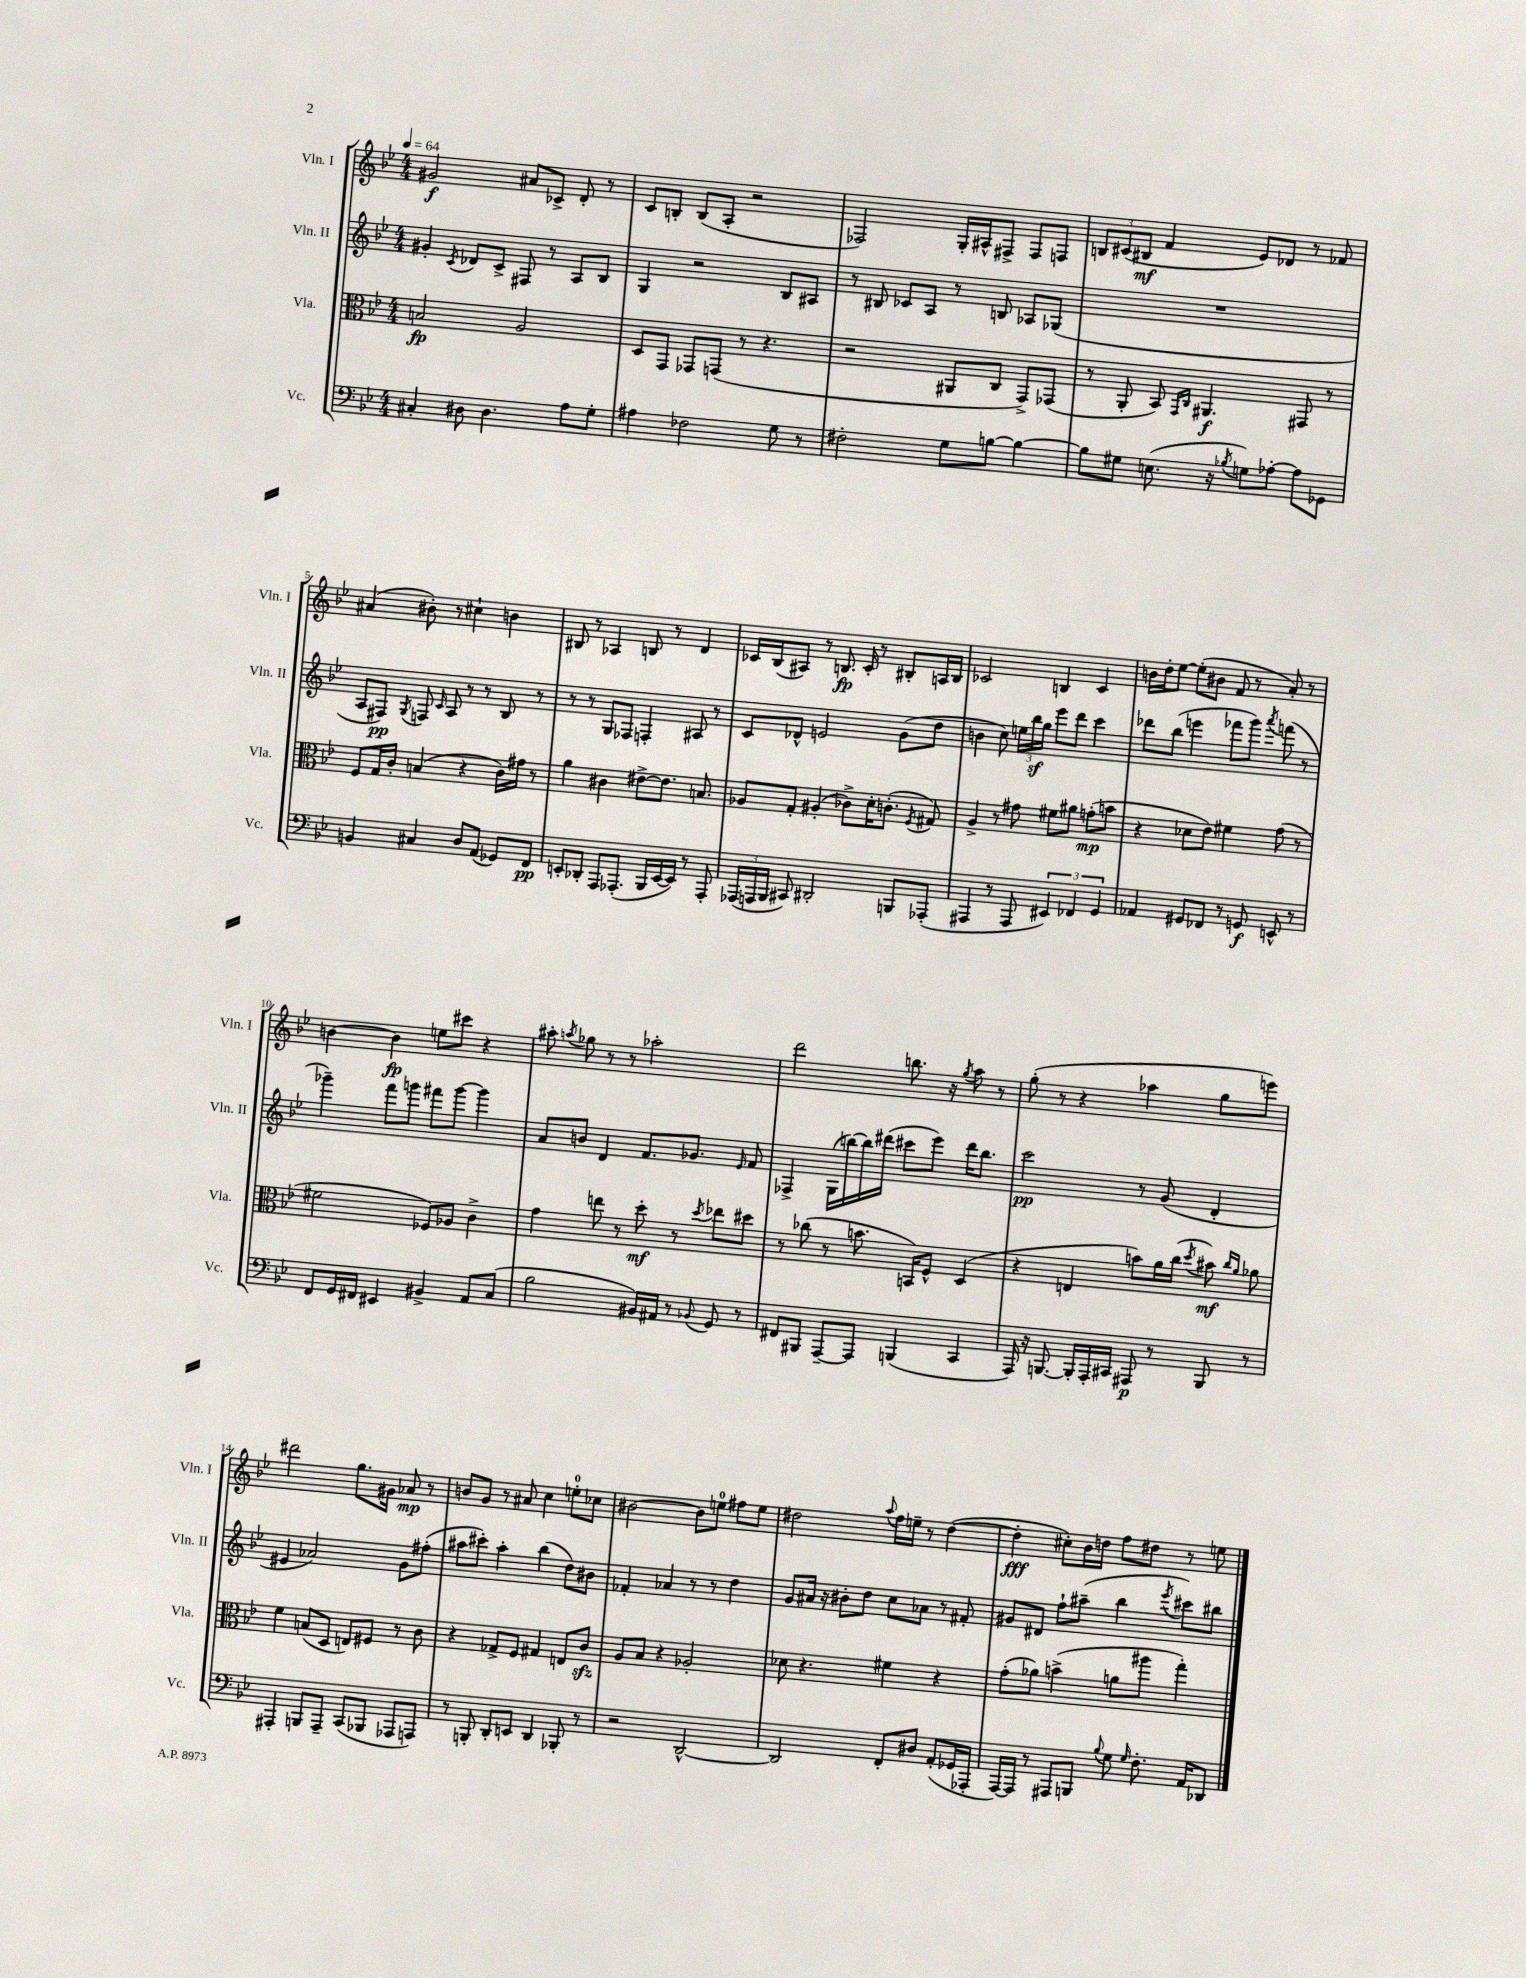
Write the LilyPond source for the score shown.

<<
\new StaffGroup <<
\new Staff = "s0" \with { instrumentName = "Vln. I" shortInstrumentName = "Vln. I" } {
    \clef treble \key bes \major \numericTimeSignature \time 4/4 \tempo 4 = 64
    \autoBeamOff gis'2\f ais'8[ ces'8]-> d'8-. r8 |
    c'8[ b8]-. b8[( a8]-. r2 |
    fes2) g16[-. ais16-^ fis8]-> fis8[ f8] |
    \tuplet 3/2 { b8[ cis'8( bis8]\mf } f'4 ees'8[) des'8] r8 fes'8 |
    ais'4( bis'8-.) r8 cis''4-! b'4 |
    bis8 r8 aes4 b8 r8 d'4 |
    ces'16[ bes16( ais8]) r8 b8.\fp ces'16-. r8 bis8[-. a16 bis16] |
    ces'2 b4 ces'4 |
    b'16[ d''16-. ees''8]~ ees''8[-.( bis'8] f'8 r8 a'8-.) r8 |
    b'4~ b'4\fp e''8[ cis'''8] r4 |
    ais''8-. \acciaccatura { a''8 } ges''8 r8 r8 aes''2-. |
    d'''2 b''8. r16 \acciaccatura { g''8 } a''8 r8 |
    g''8-.( r8 r4 aes''4 g''8[ e'''8]) |
    dis'''2 g''8.[ gis'16] aes'8\mp r8 |
    b'8[ g'8] r8 ais'8 c''4 e''8[-0-. ces''8] |
    bis'2~ bis'8[ e''8]-0 fis''8[ e''8] |
    dis''2 \appoggiatura { a''8 } f''16[ e''16]-- r8 dis''4~( |
    dis''4-.\fff cis''8[-.) bes'16 d''16] f''8[ dis''8] r8 e''8 \bar "|." |
}
\new Staff = "s1" \with { instrumentName = "Vln. II" shortInstrumentName = "Vln. II" } {
    \clef treble \key bes \major \numericTimeSignature \time 4/4
    \autoBeamOff gis'4-. \acciaccatura { c'8 } des'8[ c'8]-> fis8 r8 a8[ bes8] |
    g4 r2 bes8[ ais8] |
    r8 bis8 ces'8[ a8] r8 b8 aes8[ ges8]( |
    R1 |
    a8[ fis8]\pp) \acciaccatura { g8 } f8 \grace { c'16 } a8 r8 r8 bes8 r8 |
    r8 r8 g8[ fes8] f4-. ais8 r8 |
    c'8[ des'8]-^ e'2 g'8[( d''8] |
    b'4 c''8) \tuplet 3/2 { e''16[ bes''16\sf g''16] } ees'''8[ d'''8] c'''4 |
    des'''8[ bes''8]( e'''4 fes'''8[ g'''8]) \acciaccatura { a'''8 } f'''8( r8 |
    ges'''4--) f'''8[ g'''8] fis'''8[ g'''8]~ g'''4 |
    a'8[ b'8] d'4 f'8.[ ges'8.] \grace { ees'16 } f'8 |
    fes4-> g16[( b''16~) b''16 dis'''16]( cis'''8[ ees'''8]) dis'''16[ b''8.] |
    c'''2\pp r8 g'8( d'4-. |
    eis'4 aes'2) g'8[ fis''8]-.( |
    ais''8[ cis'''8]-.) ais''4-. bes''4( d''8[) bis'8] |
    fes'4-. aes'4 r8 r8 d''4 |
    g'8[ ais'16] r16 bis'8[-. d''8] c''8[ aes'8] r8 fis'8-. |
    gis'8[ dis'8] f''8[-! ais''8]--( bes''4 \acciaccatura { ees'''8 } cis'''8[) bis''8] \bar "|." |
}
\new Staff = "s2" \with { instrumentName = "Vla." shortInstrumentName = "Vla." } {
    \clef alto \key bes \major \numericTimeSignature \time 4/4
    \autoBeamOff b2\fp a2 |
    d8[ g,8] ges,8[ g,8]( r8 r4. |
    r2 ais,8[ c8] g,8[->) ges,8]( |
    r8 a,8-. bes,8) \grace { g,16[ c16] } ais,4.\f gis,8 r8 |
    f8[ g16 c'16]-. b4( r4 c'16[) gis'16] r8 |
    a'4 cis'4 eis'8[~-> eis'8.] b8. |
    aes8[ g8]-. ais4-.( ces'8[->) d'16-. c'8.]-.( \acciaccatura { f8 } gis8) |
    a4-> r8 gis'8 fis'8[ ais'8] g'8[-.\mp( b'8] |
    r4 des'8[ ees'8]) fis'4 g'8( r8 |
    fis'2 fes8[) aes8] c'4-> |
    g'4 e''8 r8 d''8-.\mf r8 \acciaccatura { d''8 } ees''8[ dis''8] |
    r8 ces''8( r8 b'8. b,16[) f8]-^ d4( |
    r4 e4 b'8[) a'16 c''16]( \acciaccatura { d''8 } bis'8\mf) \grace { c''16[ a'16] } aes'8 |
    f'4 b8[( d8] e8[) fis8] r8 c'8 |
    r4 ges8[-> f8] gis4 e8[ c'8]\sfz |
    a8[ bes8] r4 aes2-. |
    des'8 r4. fis'4 r4 |
    g'8[-.( aes'8]) b'4->( a'8[ ais''8] g''4-.) \bar "|." |
}
\new Staff = "s3" \with { instrumentName = "Vc." shortInstrumentName = "Vc." } {
    \clef bass \key bes \major \numericTimeSignature \time 4/4
    \autoBeamOff cis4-. dis8 dis4. a8[ g8]-. |
    ais4 fes2 g8 r8 |
    fis2-. g8[ b8]~ b4~ |
    b8[ gis8] e8.( r16 \acciaccatura { bes8 } g8[) aes8]~-. aes8[ ges,8] |
    b,4 cis4 d8[ a,8]( ges,8[) f,8]\pp |
    e,8[-. des,8]-. a,,8[ aes,,8.]-.( bes,,16[ e,16~ e,16]) r8 aes,,8-. |
    \tuplet 3/2 { aes,,16[( a,,16 bes,,16] } cis,8) dis,2-. b,,8[ aes,,8]-.( |
    ais,,4 r8 ais,,8 \tuplet 3/2 { eis,4) fes,4 g,4 } |
    aes,4 gis,8[ fes,8] r8 g,8\f e,8-^ r8 |
    f,8[ g,16 fis,16] eis,4 bis,4-> a,8[ c8]( |
    bes2 bis,16[) ais,16] r8 \appoggiatura { bes,8 } g,8 r8 |
    fis,8[ bis,,8] a,,8[~-- a,,8] b,,4( c,4 |
    a,,16) r16 b,,8.~ b,,16[-. a,,16-. cis,16] ais,,8\p r8 b,,8 r8 |
    ais,,4-. b,,8[ ais,,8]-- c,8[( bes,,8] aes,,8[ a,,8]) |
    r8 b,,8-. d,8[-. e,8] d,4 bes,,8-. r8 |
    r2 d,2~-^ |
    d,2 f,8[-. dis8] a,8[-.( ges,16 aes,,16]-. |
    a,,16[~) a,,16] r8 ais,,8[ b,,8] \appoggiatura { bes8 } g8 \grace { g16 } f8.-. a,16[ des,8] \bar "|." |
}
>>
>>
